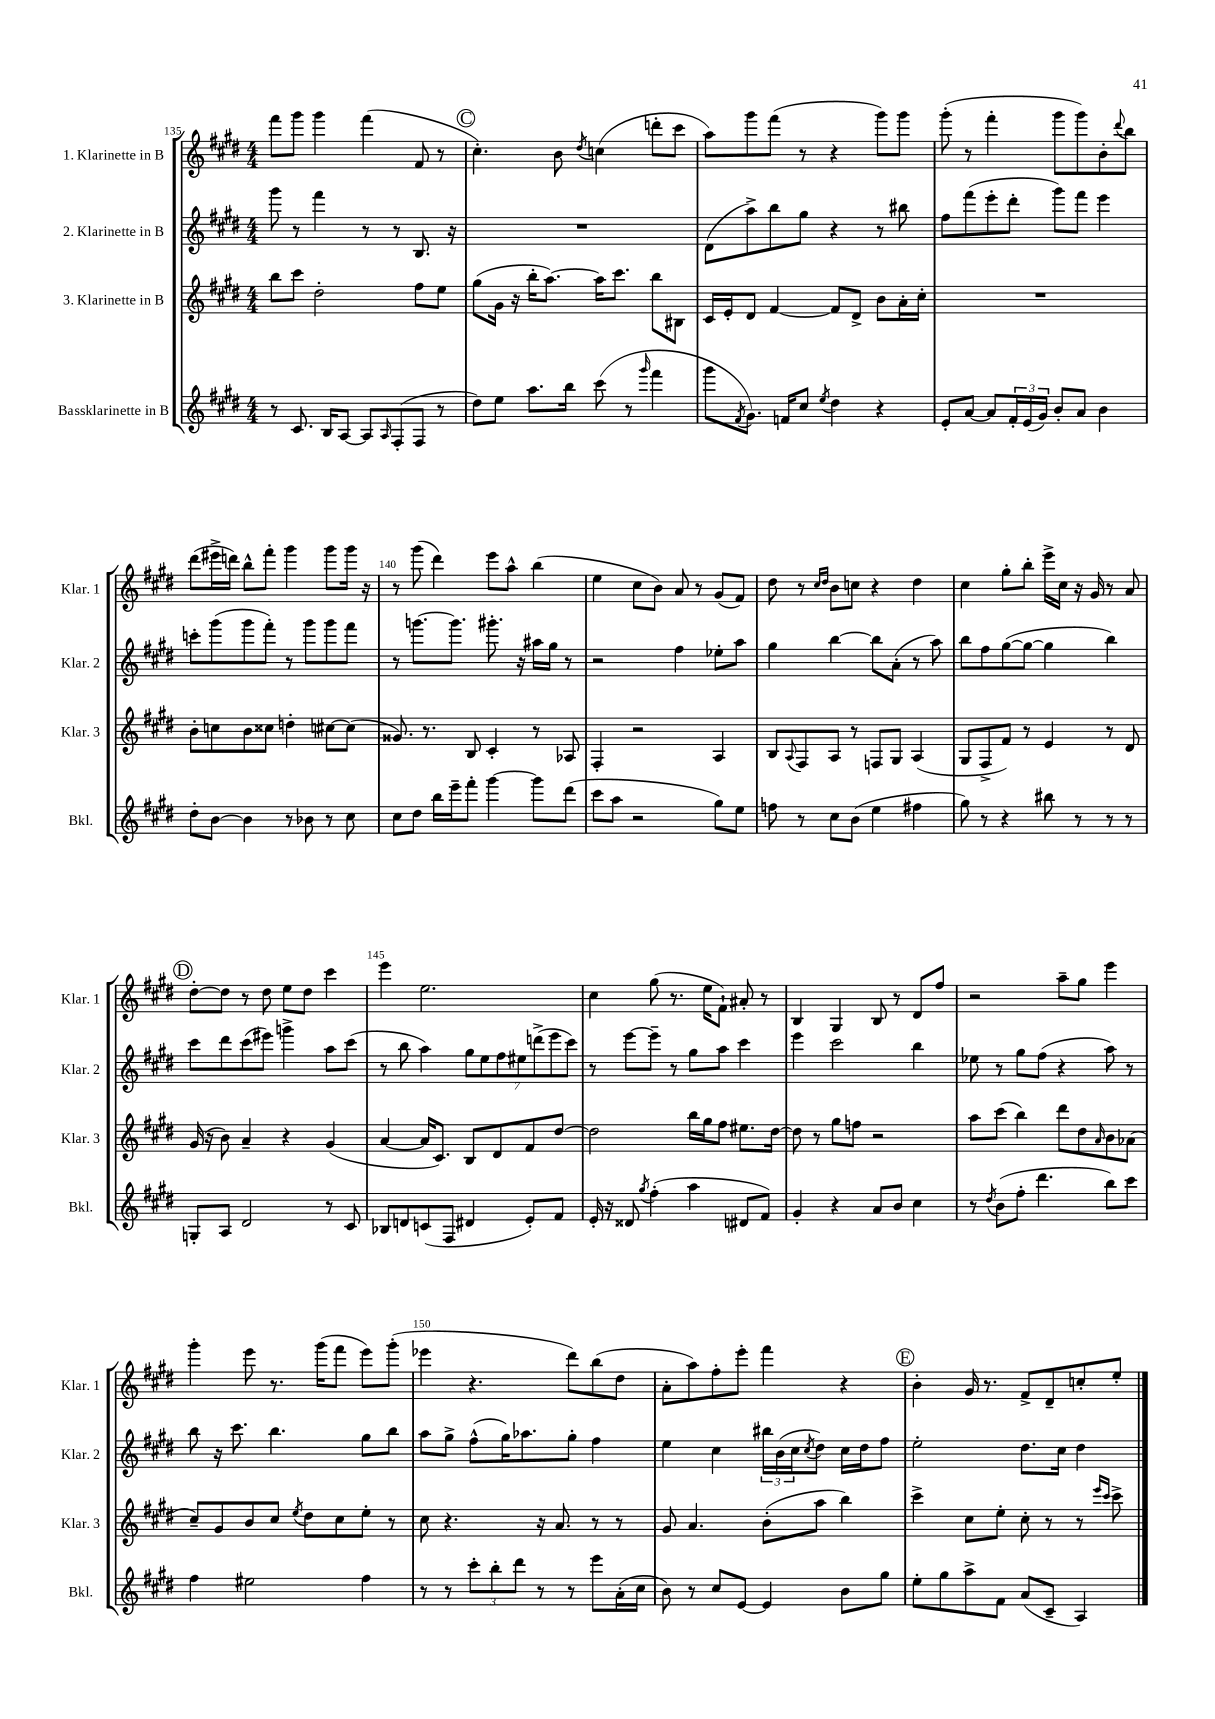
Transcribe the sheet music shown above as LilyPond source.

<<
\new StaffGroup <<
\new Staff = "s0" \with { instrumentName = "1. Klarinette in B" shortInstrumentName = "Klar. 1" } {
    \clef treble \key e \major \numericTimeSignature \time 4/4
    fis'''8 gis'''8 gis'''4 fis'''4( fis'8 r8 |
    \mark \markup { \circle "C" } cis''4.-.) b'8 \acciaccatura { dis''8 } c''4( d'''8-. cis'''8 |
    a''8) gis'''8 fis'''8( r8 r4 gis'''8) gis'''8 |
    gis'''8-.( r8 fis'''4-. gis'''8 gis'''8) b'8-. \appoggiatura { dis'''8 } b''8 |
    dis'''8( eis'''16-> d'''16) b''8-^ fis'''8-. gis'''4 gis'''8 gis'''16 r16 |
    r8 gis'''8( dis'''4) e'''8 a''8-^ b''4( |
    e''4 cis''8 b'8) a'8 r8 gis'8( fis'8) |
    dis''8 r8 \grace { cis''16 dis''16 } b'8 c''8 r4 dis''4 |
    cis''4 gis''8-. b''8-. e'''16-> cis''16 r16 gis'16 r8 a'8 |
    \mark \markup { \circle "D" } dis''8~-. dis''8 r8 dis''8 e''8 dis''8 cis'''4 |
    e'''4 e''2. |
    cis''4 gis''8( r8. e''16 fis'8-!) ais'8-. r8 |
    b4 gis4 b8 r8 dis'8 fis''8 |
    r2 a''8-- gis''8 e'''4 |
    gis'''4-. e'''8 r8. gis'''16( fis'''8 e'''8) gis'''8-.( |
    ees'''4 r4. dis'''8) b''8( dis''8 |
    a'8-. a''8) fis''8-. e'''8-. fis'''4 r4 |
    \mark \markup { \circle "E" } b'4-. gis'16 r8. fis'8-> dis'8-- c''8-. e''8-. \bar "|." |
}
\new Staff = "s1" \with { instrumentName = "2. Klarinette in B" shortInstrumentName = "Klar. 2" } {
    \clef treble \key e \major \numericTimeSignature \time 4/4
    gis'''8 r8 fis'''4 r8 r8 b8. r16 |
    \mark \markup { \circle "C" } R1 |
    dis'8( a''8->) b''8 gis''8 r4 r8 bis''8 |
    fis''8 fis'''8( e'''8-. dis'''8-. gis'''8) fis'''8 e'''4 |
    c'''8-. gis'''8( gis'''8 fis'''8-.) r8 gis'''8 gis'''8 fis'''8 |
    r8 g'''8.~ g'''8. gis'''8.-. r16 ais''16 gis''16 r8 |
    r2 fis''4 ees''8-. a''8 |
    gis''4 b''4~ b''8 a'8-.( r8 a''8) |
    b''8 fis''8 gis''8~( gis''8~ gis''4 b''4) |
    \mark \markup { \circle "D" } cis'''8 dis'''8 cis'''8( eis'''8) g'''4-> a''8 cis'''8( |
    r8 b''8 a''4) \tuplet 7/4 { gis''8 e''8 fis''8 eis''8 d'''8->( e'''8 cis'''8) } |
    r8 e'''8~ e'''8-- r8 gis''8 a''8 cis'''4 |
    e'''4 cis'''2 b''4 |
    ees''8 r8 gis''8 fis''8( r4 a''8) r8 |
    b''8 r16 cis'''8. b''4. gis''8 b''8 |
    a''8 gis''8-> fis''8-^( gis''16) aes''8. gis''8-. fis''4 |
    e''4 cis''4 \tuplet 3/2 { bis''16 b'16( cis''16 } \acciaccatura { cis''8 } dis''8) cis''16 dis''16 fis''8 |
    \mark \markup { \circle "E" } e''2-. dis''8. cis''16 dis''4 \bar "|." |
}
\new Staff = "s2" \with { instrumentName = "3. Klarinette in B" shortInstrumentName = "Klar. 3" } {
    \clef treble \key e \major \numericTimeSignature \time 4/4
    b''8 cis'''8 dis''2-. fis''8 e''8 |
    \mark \markup { \circle "C" } gis''8( gis'16 r16 b''16-. a''8.~) a''16 cis'''8. b''8 bis8 |
    cis'16 e'16-. dis'8 fis'4~ fis'8 dis'8-> b'8 a'16-. cis''16-. |
    R1 |
    b'8-. c''8 b'8 cisis''8 d''4-. cis''8~ cis''8( |
    gisis'8.) r8. b8 cis'4-. r8 aes8 |
    fis4-. r2 a4 |
    b8 \appoggiatura { a8 } fis8 a8 r8 f8 gis8 a4( |
    gis8 fis8-> fis'8) r8 e'4 r8 dis'8 |
    \mark \markup { \circle "D" } gis'16( r16 b'8) a'4-- r4 gis'4( |
    a'4~ a'16 cis'8.) b8 dis'8 fis'8 dis''8~ |
    dis''2 b''16 gis''16 fis''8 eis''8. dis''16~ |
    dis''8 r8 gis''8 f''8 r2 |
    a''8 cis'''8( b''4) dis'''8 dis''8 \grace { a'16 } b'8 aes'8( |
    cis''8--) gis'8 b'8 cis''8 \acciaccatura { e''8 } dis''8 cis''8 e''8-. r8 |
    cis''8 r4. r16 a'8. r8 r8 |
    gis'8 a'4. b'8-.( a''8 b''4) |
    \mark \markup { \circle "E" } cis'''4-> cis''8 e''8-. cis''8-. r8 r8 \grace { e'''16 cis'''16 } cis'''8-> \bar "|." |
}
\new Staff = "s3" \with { instrumentName = "Bassklarinette in B" shortInstrumentName = "Bkl." } {
    \clef treble \key e \major \numericTimeSignature \time 4/4
    r8 cis'8. b16 a8~ a8 \grace { a16 } fis8-.( fis8 r8 |
    \mark \markup { \circle "C" } dis''8) e''8 a''8. b''16 cis'''8( r8 \grace { gis'''16 } fis'''4 |
    gis'''8 \acciaccatura { fis'8 } gis'8.) f'16 cis''8 \acciaccatura { e''8 } dis''4 r4 |
    e'8-. a'8~ a'8 \tuplet 3/2 { fis'16-. e'16( gis'16) } b'8-. a'8 b'4 |
    dis''8-. b'8~ b'4 r8 bes'8 r8 cis''8 |
    cis''8 dis''8 b''16 e'''16-- fis'''8-. gis'''4~ gis'''8 dis'''8( |
    cis'''8 a''8 r2 gis''8) e''8 |
    f''8 r8 cis''8 b'8( e''4 fis''4 |
    gis''8) r8 r4 bis''8 r8 r8 r8 |
    \mark \markup { \circle "D" } g8-. a8 dis'2 r8 cis'8 |
    bes8 d'8 c'8( fis8 dis'4 e'8-.) fis'8 |
    e'16-. r16 disis'8 \acciaccatura { gis''8 } fis''4-.( a''4 dis'8 fis'8) |
    gis'4-. r4 a'8 b'8 cis''4 |
    r8 \acciaccatura { dis''8 } b'8( fis''8-. dis'''4. b''8) cis'''8 |
    fis''4 eis''2 fis''4 |
    r8 r8 \tuplet 3/2 { cis'''8-. b''8-. dis'''8 } r8 r8 e'''8 a'16-.( cis''16 |
    b'8) r8 cis''8 e'8~ e'4 b'8 gis''8 |
    \mark \markup { \circle "E" } e''8-. gis''8 a''8-> fis'8 a'8( cis'8-- a4) \bar "|." |
}
>>
>>
\layout { \context { \Score currentBarNumber = #135 \override BarNumber.break-visibility = ##(#f #t #t) barNumberVisibility = #(every-nth-bar-number-visible 5) } }
